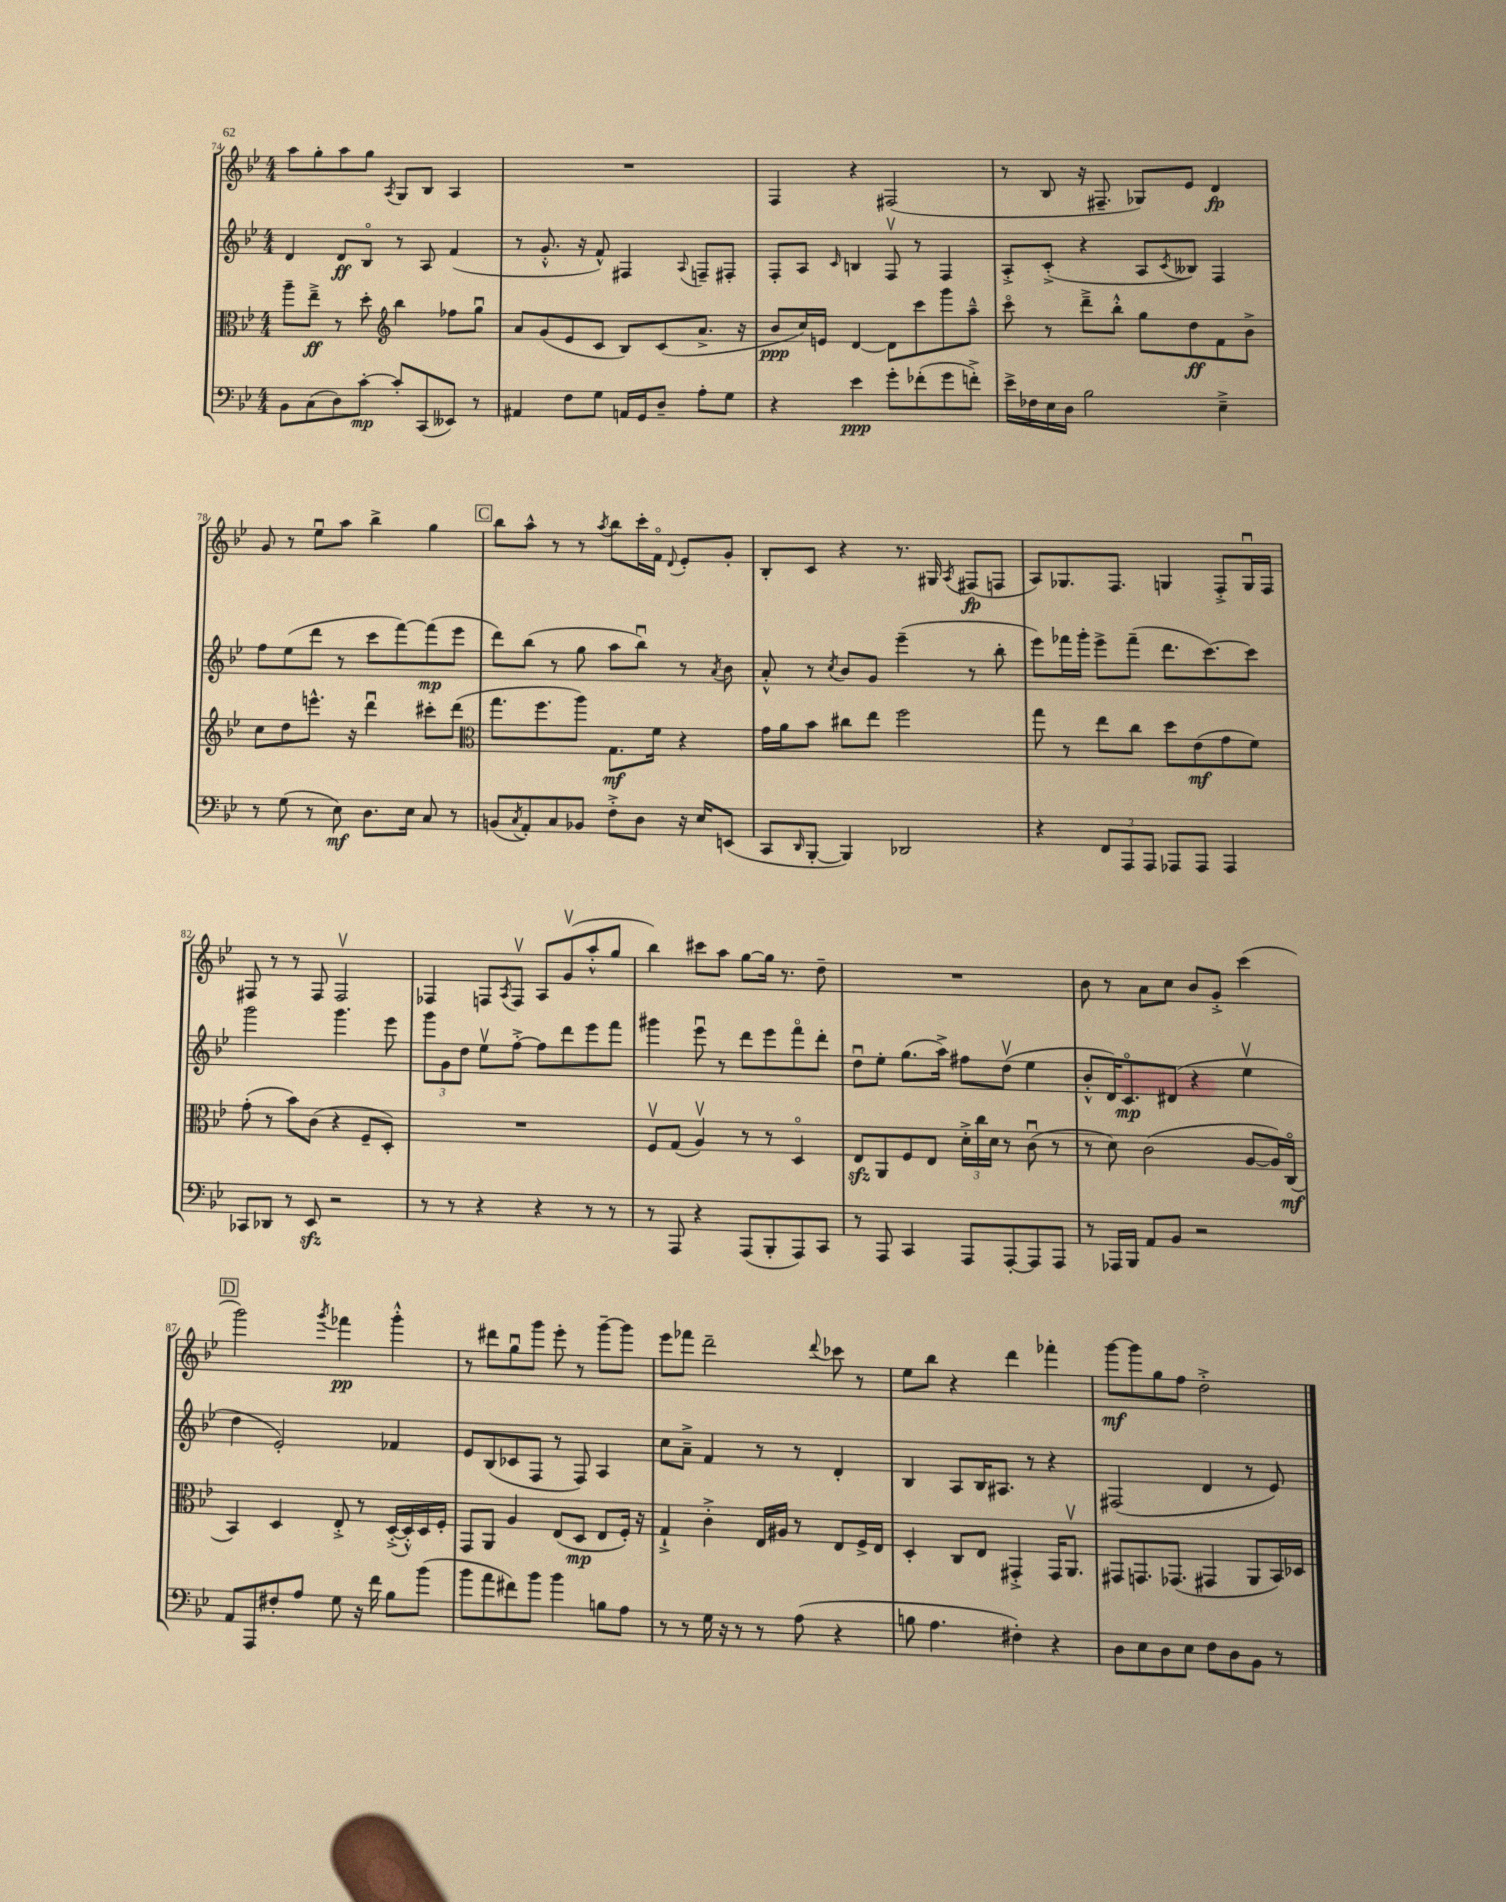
<<
\new StaffGroup <<
\new Staff = "s0" {
    \clef treble \key bes \major \numericTimeSignature \time 4/4
    a''8 g''8-. a''8 g''8 \acciaccatura { a8 } g8 bes8 a4 |
    R1 |
    f4 r4 fis2( |
    r8 bes8 r16 fis8.-- ges8) ees'8 d'4\fp |
    g'8 r8 ees''8\downbow a''8 bes''4-> g''4 |
    \mark \markup { \box "C" } bes''8 a''8-^ r8 r8 \acciaccatura { a''8 } bes''8 c'''16-. f'16\flageolet \appoggiatura { d'8 } ees'8-. g'8-. |
    bes8-. c'8 r4 r8. gis16 \acciaccatura { a8 } fis8\fp( f8 |
    a8) ges8. f8. g4 f8-.-> g16\downbow f16 |
    fis8 r8 r8 fis8 fis2\upbow |
    fes4 f8 \acciaccatura { a8 } f8\upbow a8 g'8\upbow( a''8-.-^ g''8 |
    bes''4) cis'''8 a''8 g''8~ g''16 r8. d''8-- |
    R1 |
    bes'8 r8 a'8 c''8 bes'8 g'8-.-> c'''4( |
    \mark \markup { \box "D" } g'''2) \acciaccatura { g'''8 } fes'''4\pp g'''4-.-^ |
    r8 dis'''8 g''8\downbow g'''8 ees'''8-. r8 g'''8~-- g'''8 |
    ees'''8 fes'''8 d'''2-- \appoggiatura { d'''8 } ces'''8 r8 |
    ees''8 bes''8 r4 d'''4 fes'''4-. |
    g'''8~\mf g'''8 g''8 f''8 d''2-.-> \bar "|." |
}
\new Staff = "s1" {
    \clef treble \key bes \major \numericTimeSignature \time 4/4
    d'4 d'8\ff bes8\flageolet r8 a8 f'4( |
    r8 g'8.-.-^ r16 f'8-^) fis4 \appoggiatura { a8 } f8-- fis8-. |
    f8-. a8 \grace { c'16 } b4 f8\upbow r8 f4 |
    a8-.-> c'8-.->( r4 a8 \acciaccatura { c'8 } beses8) f4 |
    f''8 ees''8( d'''8 r8 c'''8 f'''8~) f'''8\mp( ees'''8 |
    \mark \markup { \box "C" } d'''8) bes''8( r8 g''8 a''8 bes''8\downbow) r8 \acciaccatura { a'8 } bes'8 |
    a'8-.-^ r8 \acciaccatura { c''8 } bes'8 g'8 ees'''4--( r8 bes''8-. |
    ees'''8) fes'''16 g'''16-. ees'''8-> fes'''8--( d'''8. c'''8.~) c'''8 |
    g'''2 g'''4. ees'''8 |
    \tuplet 3/2 { g'''8 g'8 d''8 } ees''8\upbow f''8~-.-> f''8 d'''8 ees'''8 f'''8 |
    gis'''4 ees'''8\downbow r8 d'''8 ees'''8 f'''8\flageolet d'''8-. |
    d''8\downbow ees''8-. g''8.( a''16->) fis''8 d''8\upbow( ees''4 |
    bes'8-.-^ d'16) c'8.\flageolet\mp dis'8( r4 ees''4\upbow |
    \mark \markup { \box "D" } d''4 ees'2-.) fes'4 |
    ees'8 bes8( ces'8 f8 r8 f8) a4 |
    c''8 a'8---> f'4 r8 r8 d'4-. |
    bes4 a8 bes16 ais8. r8 r4 |
    fis2( d'4 r8 ees'8) \bar "|." |
}
\new Staff = "s2" {
    \clef alto \key bes \major \numericTimeSignature \time 4/4
    a''8-- ees''8--->\ff r8 d''8-. \clef treble bes''4 fes''8 g''8\downbow |
    a'8 g'8( ees'8 c'8 bes8) c'8( a'8.-> r16 |
    bes'8\ppp c''16) e'16 d'4~ d'8 c'''8 g'''8 a''8---^ |
    c'''8\flageolet r8 d'''8---> bes''8-.-^ g''8 d''8\ff f'8 bes'8-> |
    c''8 d''8 e'''8.-^ r16 d'''4\downbow cis'''8-. d'''8( |
    \mark \markup { \box "C" } \clef alto g''8. f''8. a''8) g8.\mf f'16 r4 |
    g'16 a'16 bes'8 cis''8 ees''8 f''2 |
    g''8 r8 ees''8 c''8 d''8 ees'8\mf( g'8 f'8) |
    g'8-.( r8 bes'8) c'8( r4 f8-- d8-.) |
    R1 |
    f8\upbow g8( a4\upbow) r8 r8 d4\flageolet |
    ees8\sfz a,8 f8 ees8 \tuplet 3/2 { d'16-.-> c''16 d'16 } r8 c'8\downbow( r8 |
    r8 d'8) c'2( a8~ a16) c16\flageolet\mf( |
    \mark \markup { \box "D" } bes,4) d4 ees8-.-> r8 d16~-.->( d16-.-^) d16 f16-. |
    g,8 a,8 a4 ees8( d8\mp ees8 f16-.) r16 |
    g4-!-> c'4-.-> ees16 ais16 r8 ees8 f16-> ees16 |
    d4-. c8 ees8 gis,4-.-> gis,16 a,8.\upbow |
    gis,8 g,8. ges,8.( gis,4 a,8 bes,16) des16 \bar "|." |
}
\new Staff = "s3" {
    \clef bass \key bes \major \numericTimeSignature \time 4/4
    bes,8 c8( d8) c'8~-.\mp c'8-. c,8( eeses,8) r8 |
    ais,4 f8 g8 a,16 g,16 d8-- a8-. g8 |
    r4 ees'4\ppp g'8-. fes'8-.( g'8 f'8-.->) |
    ees'16-> fes16 ees16 d16 bes2 ees4---> |
    r8 g8( r8 ees8\mf) d8. ees16 c8 r8 |
    \mark \markup { \box "C" } b,8( \acciaccatura { c8 } a,8-.) c8 bes,8 f8-.-> d8 r16 ees16 e,8( |
    c,8 \grace { d,16 } bes,,8~-. bes,,4) des,2 |
    r4 \tuplet 3/2 { f,8 a,,8 a,,8 } aes,,8 aes,,8 aes,,4 |
    ces,8 des,8 r8 ees,8\sfz r2 |
    r8 r8 r4 r4 r8 r8 |
    r8 a,,8 r4 a,,8( bes,,8-. a,,8) c,8 |
    r8 a,,8 c,4 a,,8 a,,8~-. a,,8 a,,8 |
    r8 aes,,16 bes,,16 a,8 bes,8 r2 |
    \mark \markup { \box "D" } a,8 a,,8 fis8-. a8 g8 r16 f'16 bes8 bes'8( |
    bes'8 a'8 fis'8) bes'8 bes'4 b8 a8 |
    r8 r8 g16 r16 r8 r8 a8( r4 |
    b8 a4. fis4-.) r4 |
    d8 ees8 d8 ees8 f8 d8 bes,8 r8 \bar "|." |
}
>>
>>
\layout { \context { \Score currentBarNumber = #74 } }
